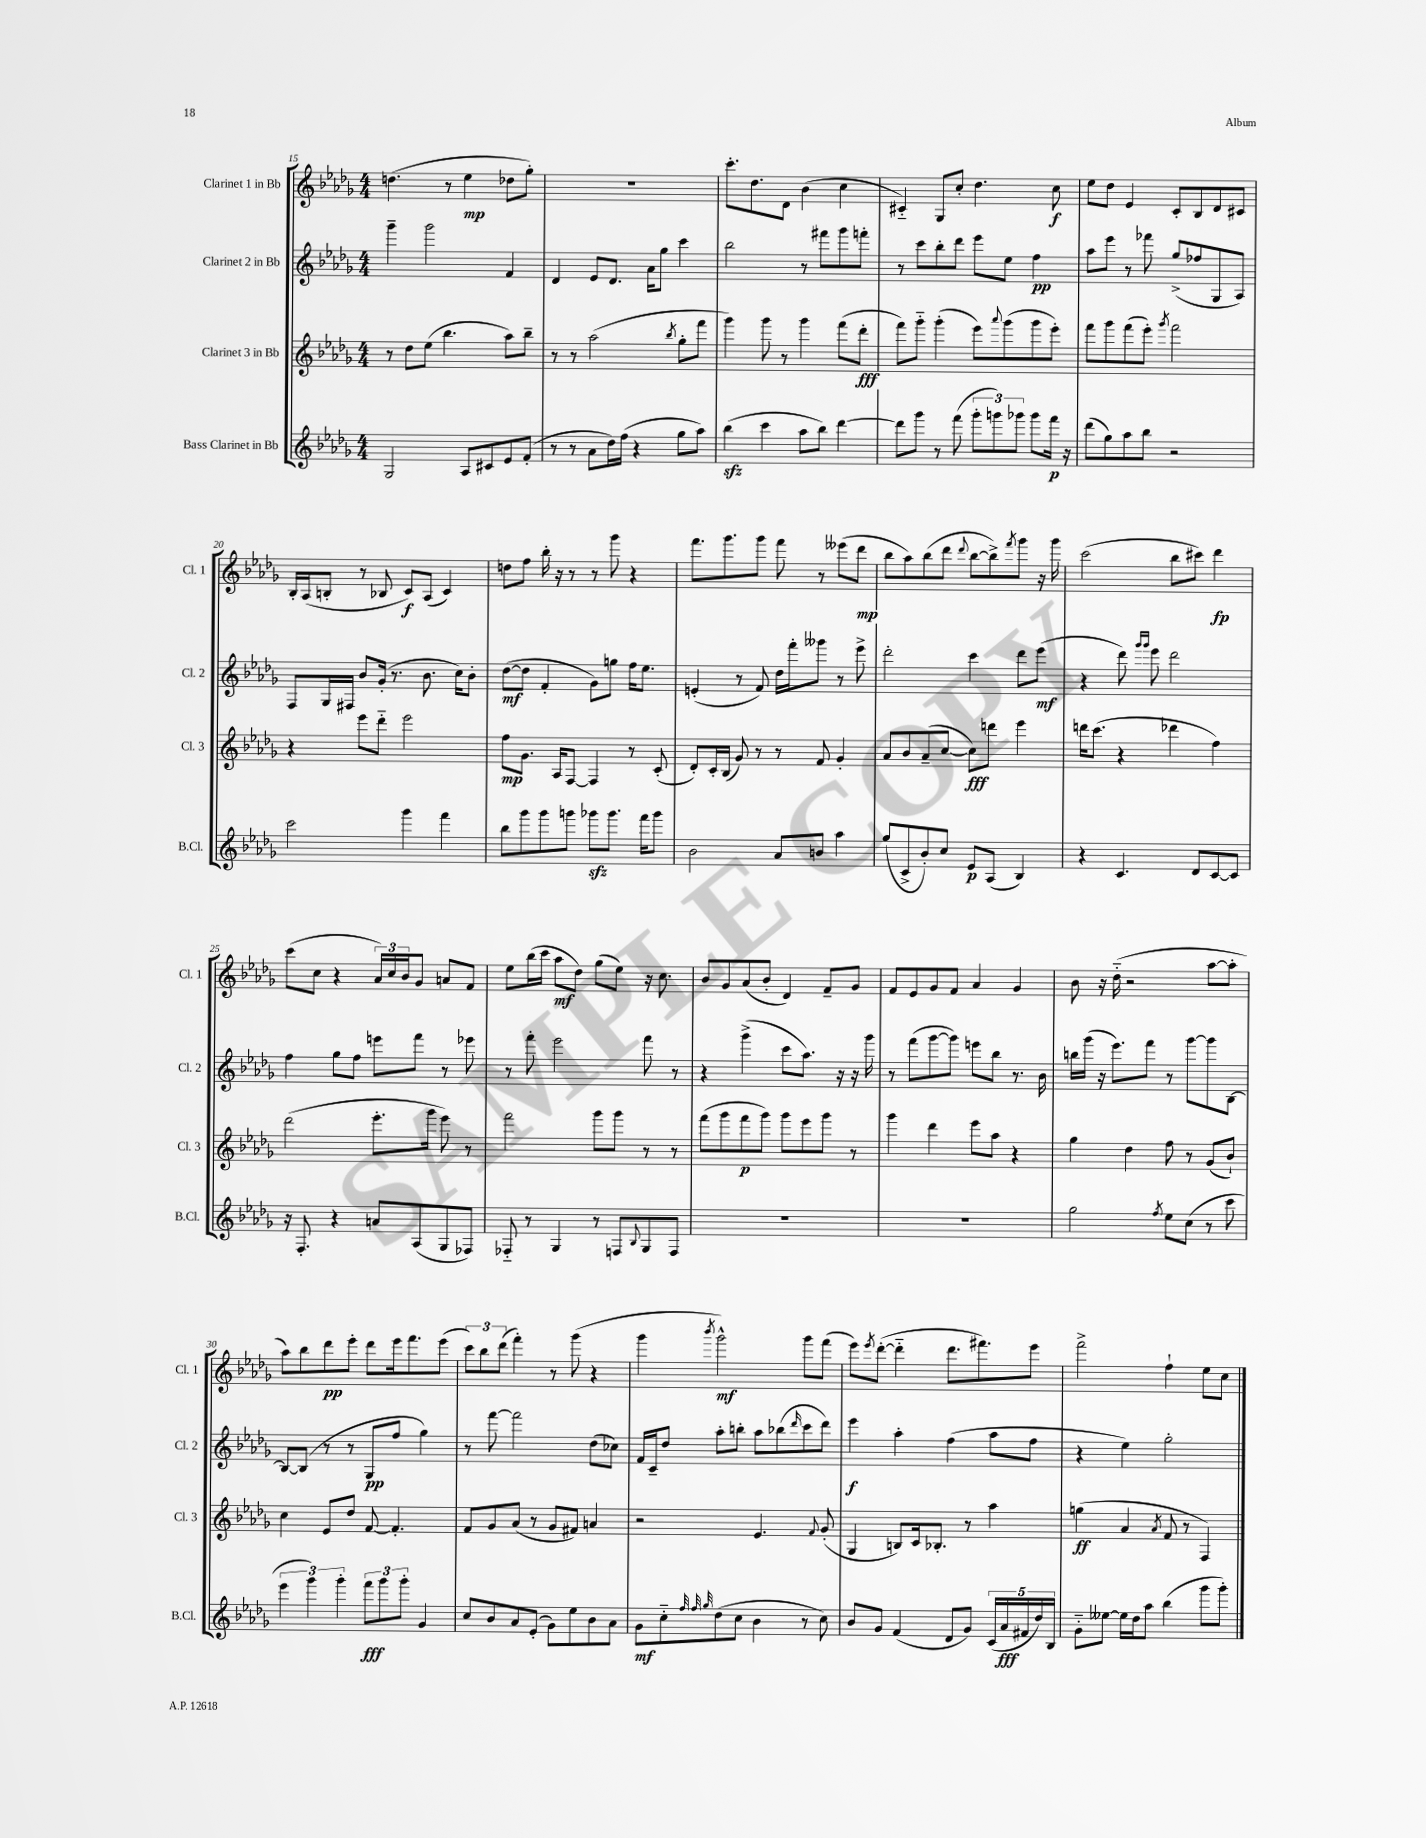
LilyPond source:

<<
\new StaffGroup <<
\new Staff = "s0" \with { instrumentName = "Clarinet 1 in Bb" shortInstrumentName = "Cl. 1" } {
    \clef treble \key des \major \numericTimeSignature \time 4/4
    d''4.( r8 ees''4\mp des''8 ges''8-.) |
    R1 |
    c'''8.-. des''8. des'8 bes'4( c''4 |
    cis'4-_) ges8 c''8-. des''4. c''8\f |
    ees''8 des''8 ees'4 c'8-. bes8 des'8 cis'8 |
    bes16-. aes16( b8-. r8 bes8 c'8\f) aes8( c'4) |
    d''8 f''8 bes''16-. r16 r8 r8 ges'''8 r4 |
    f'''8. ges'''8. ges'''8 f'''8 r8 eeses'''8( des'''8\mp |
    bes''8 aes''8) bes''8( des'''8 \appoggiatura { des'''8 } bes''8~ bes''8->) \acciaccatura { f'''8 } ges'''8 r16 ges'''16 |
    c'''2( bes''8 cis'''8) des'''4\fp |
    c'''8( c''8 r4 \tuplet 3/2 { aes'16) c''16 bes'16 } ges'8 a'8 f'8 |
    ees''8 bes''16( c'''16 aes''8\mf des''8) ges''8( ees''8) r16 c''8. |
    bes'8 ges'8 aes'8( bes'8-. des'4) f'8-- ges'8 |
    f'8 ees'8 ges'8 f'8 aes'4 ges'4 |
    bes'8 r16 des''16-_( r2 aes''8~ aes''8-. |
    aes''8) bes''8 des'''8\pp ees'''8-. des'''8 ees'''16 f'''8. ees'''8( |
    \tuplet 3/2 { c'''8) bes''8 des'''8( } f'''4-.) r8 ges'''8( r4 |
    ges'''4 \acciaccatura { bes'''8 } ges'''2-^\mf) ges'''8 f'''8( |
    ees'''8) \acciaccatura { ees'''8 } des'''8~-.( des'''4-_ des'''8. fis'''8.) ees'''8 |
    f'''2-> f''4-! ees''8 c''8 \bar "|." |
}
\new Staff = "s1" \with { instrumentName = "Clarinet 2 in Bb" shortInstrumentName = "Cl. 2" } {
    \clef treble \key des \major \numericTimeSignature \time 4/4
    ges'''4-- ges'''2 f'4 |
    des'4 ees'8 des'8. aes'16 ges''8 c'''4 |
    bes''2 r8 fis'''8 ges'''8 f'''8-. |
    r8 c'''8 bes''8-. des'''8 ees'''8 ees''8 f''4\pp |
    aes''8 ees'''8 r8 fes'''8 ges''8->( fes''8 ges8 aes8) |
    f8 ges16 fis16 bes'8 ges'16-.( r8. bes'8. c''16) bes'8-. |
    des''8~\mf( des''8 f'4-. ges'8) g''8 f''16 ees''8. |
    e'4-.( r8 f'8) des''16 f'''16-. geses'''8 r8 ees'''8-> |
    des'''2-. c'''4 des'''8 ees'''8\mf( |
    r4 des'''8) \grace { ges'''16 ges'''16 } ees'''8 des'''2 |
    f''4 ges''8 f''8 e'''8 f'''8 r8 ees'''8 |
    r8 f'''8-. ees'''2 f'''8 r8 |
    r4 ges'''4->( c'''8 aes''8.) r16 r16 ges'''16 |
    r8 f'''8( ges'''8~ ges'''8) e'''8 bes''8 r8. bes'16 |
    b''16 ges'''16( r16 ees'''8.) f'''8 r8 ges'''8~ ges'''8 bes8~ |
    bes8~ bes8( r8 r8 ges8\pp f''8 ges''4) |
    r8 f'''8~ f'''2 des''8( ces''8) |
    f'16 c'16-- des''8 aes''8-. b''8-. aes''8 bes''8( \grace { des'''16 } c'''8 des'''8) |
    ees'''4\f aes''4-. f''4( aes''8 f''8 |
    r4 ees''4) ges''2-. \bar "|." |
}
\new Staff = "s2" \with { instrumentName = "Clarinet 3 in Bb" shortInstrumentName = "Cl. 3" } {
    \clef treble \key des \major \numericTimeSignature \time 4/4
    r8 des''8 ees''8( bes''4. aes''8) bes''8-- |
    r8 r8 aes''2( \acciaccatura { bes''8 } ges''8-. f'''8 |
    ges'''4) ges'''8 r8 ges'''4 f'''8( des'''8-.\fff |
    f'''8) ges'''8-_ ges'''4-.( ees'''8) \appoggiatura { aes'''8 } ges'''8( ges'''8 ees'''8-.) |
    f'''8 ges'''8 f'''8( ees'''8-.) \acciaccatura { ges'''8 } f'''2 |
    r4 ees'''8 des'''8-_ ees'''2 |
    f''8\mp ges'8. aes16 f8~ f4 r8 c'8-.( |
    des'8-.) c'16-. bes16( ges'8) r8 r8 f'8 ges'4-. |
    aes'8 bes'8 aes'8--( c''8~ c''8\fff) d'''8 ees'''4 |
    d'''16 c'''8.( r4 des'''4 f''4) |
    des'''2( ees'''8.-. ges'''16 ees'''8) r8 |
    f'''2 ges'''8 ges'''8 r8 r8 |
    f'''8( ges'''8 f'''8\p ges'''8) ges'''8 ees'''8 ges'''8 r8 |
    ges'''4 des'''4 ees'''8 aes''8 r4 |
    ges''4 des''4 f''8 r8 ges'8( bes'8-!) |
    c''4 ees'8 des''8 f'8~ f'4.-. |
    f'8 ges'8 aes'8( r8 ges'8 fis'8) a'4 |
    r2 ees'4. \appoggiatura { f'8 } ges'8-.( |
    ges4 b8) c'16 bes8.-. r8 aes''4 |
    g''4\ff( aes'4 \acciaccatura { aes'8 } f'8 r8 f4) \bar "|." |
}
\new Staff = "s3" \with { instrumentName = "Bass Clarinet in Bb" shortInstrumentName = "B.Cl." } {
    \clef treble \key des \major \numericTimeSignature \time 4/4
    ges2 aes8 cis'8 ees'8 f'8-.( |
    r8 r8 aes'8 des''16) f''16( r4 ges''8 aes''8) |
    bes''4\sfz( c'''4 aes''8 bes''8) des'''4~ |
    des'''8 ges'''8 r8 f'''8( \tuplet 3/2 { ges'''8-. g'''8) ges'''8 } ges'''8 f'''16\p r16 |
    des'''8( ges''8) aes''8 bes''8 r2 |
    c'''2 ges'''4 f'''4 |
    bes''8 ges'''8 ges'''8 g'''8 ges'''8\sfz ges'''8. f'''16 ges'''8 |
    bes'2 aes'8 b'8 aes''4 |
    ges''8( c'8-> bes'8-.) c''8 ees'8\p aes8( bes4) |
    r4 c'4. des'8 c'8~ c'8 |
    r16 f8.-. r4 a'8 aes8( ges8 fes8) |
    fes8-_ r8 ges4 r8 f8 \appoggiatura { bes8 } ges8 f8 |
    R1 |
    R1 |
    ges''2 \acciaccatura { f''8 } ees''8 c''8( r8 c'''8 |
    \tuplet 3/2 { ees'''4 ges'''4) ges'''4-. } \tuplet 3/2 { f'''8\fff ges'''8 ges'''8-. } ges'4 |
    c''8 bes'8 aes'8 ees'8-.( ges'8) ees''8 bes'8 aes'8 |
    ges'8\mf c''8-_ \grace { f''32 f''32 ges''32 } des''8( c''8 bes'4 r8 c''8) |
    bes'8 ges'8 f'4( des'8 ges'8) \tuplet 5/4 { c'16( aes'16\fff fis'16 des''16) bes16 } |
    ges'8-_ eeses''8~ eeses''16 des''16 aes''8 bes''4( ges'''8 ges'''8-.) \bar "|." |
}
>>
>>
\layout { \context { \Score currentBarNumber = #15 } }
